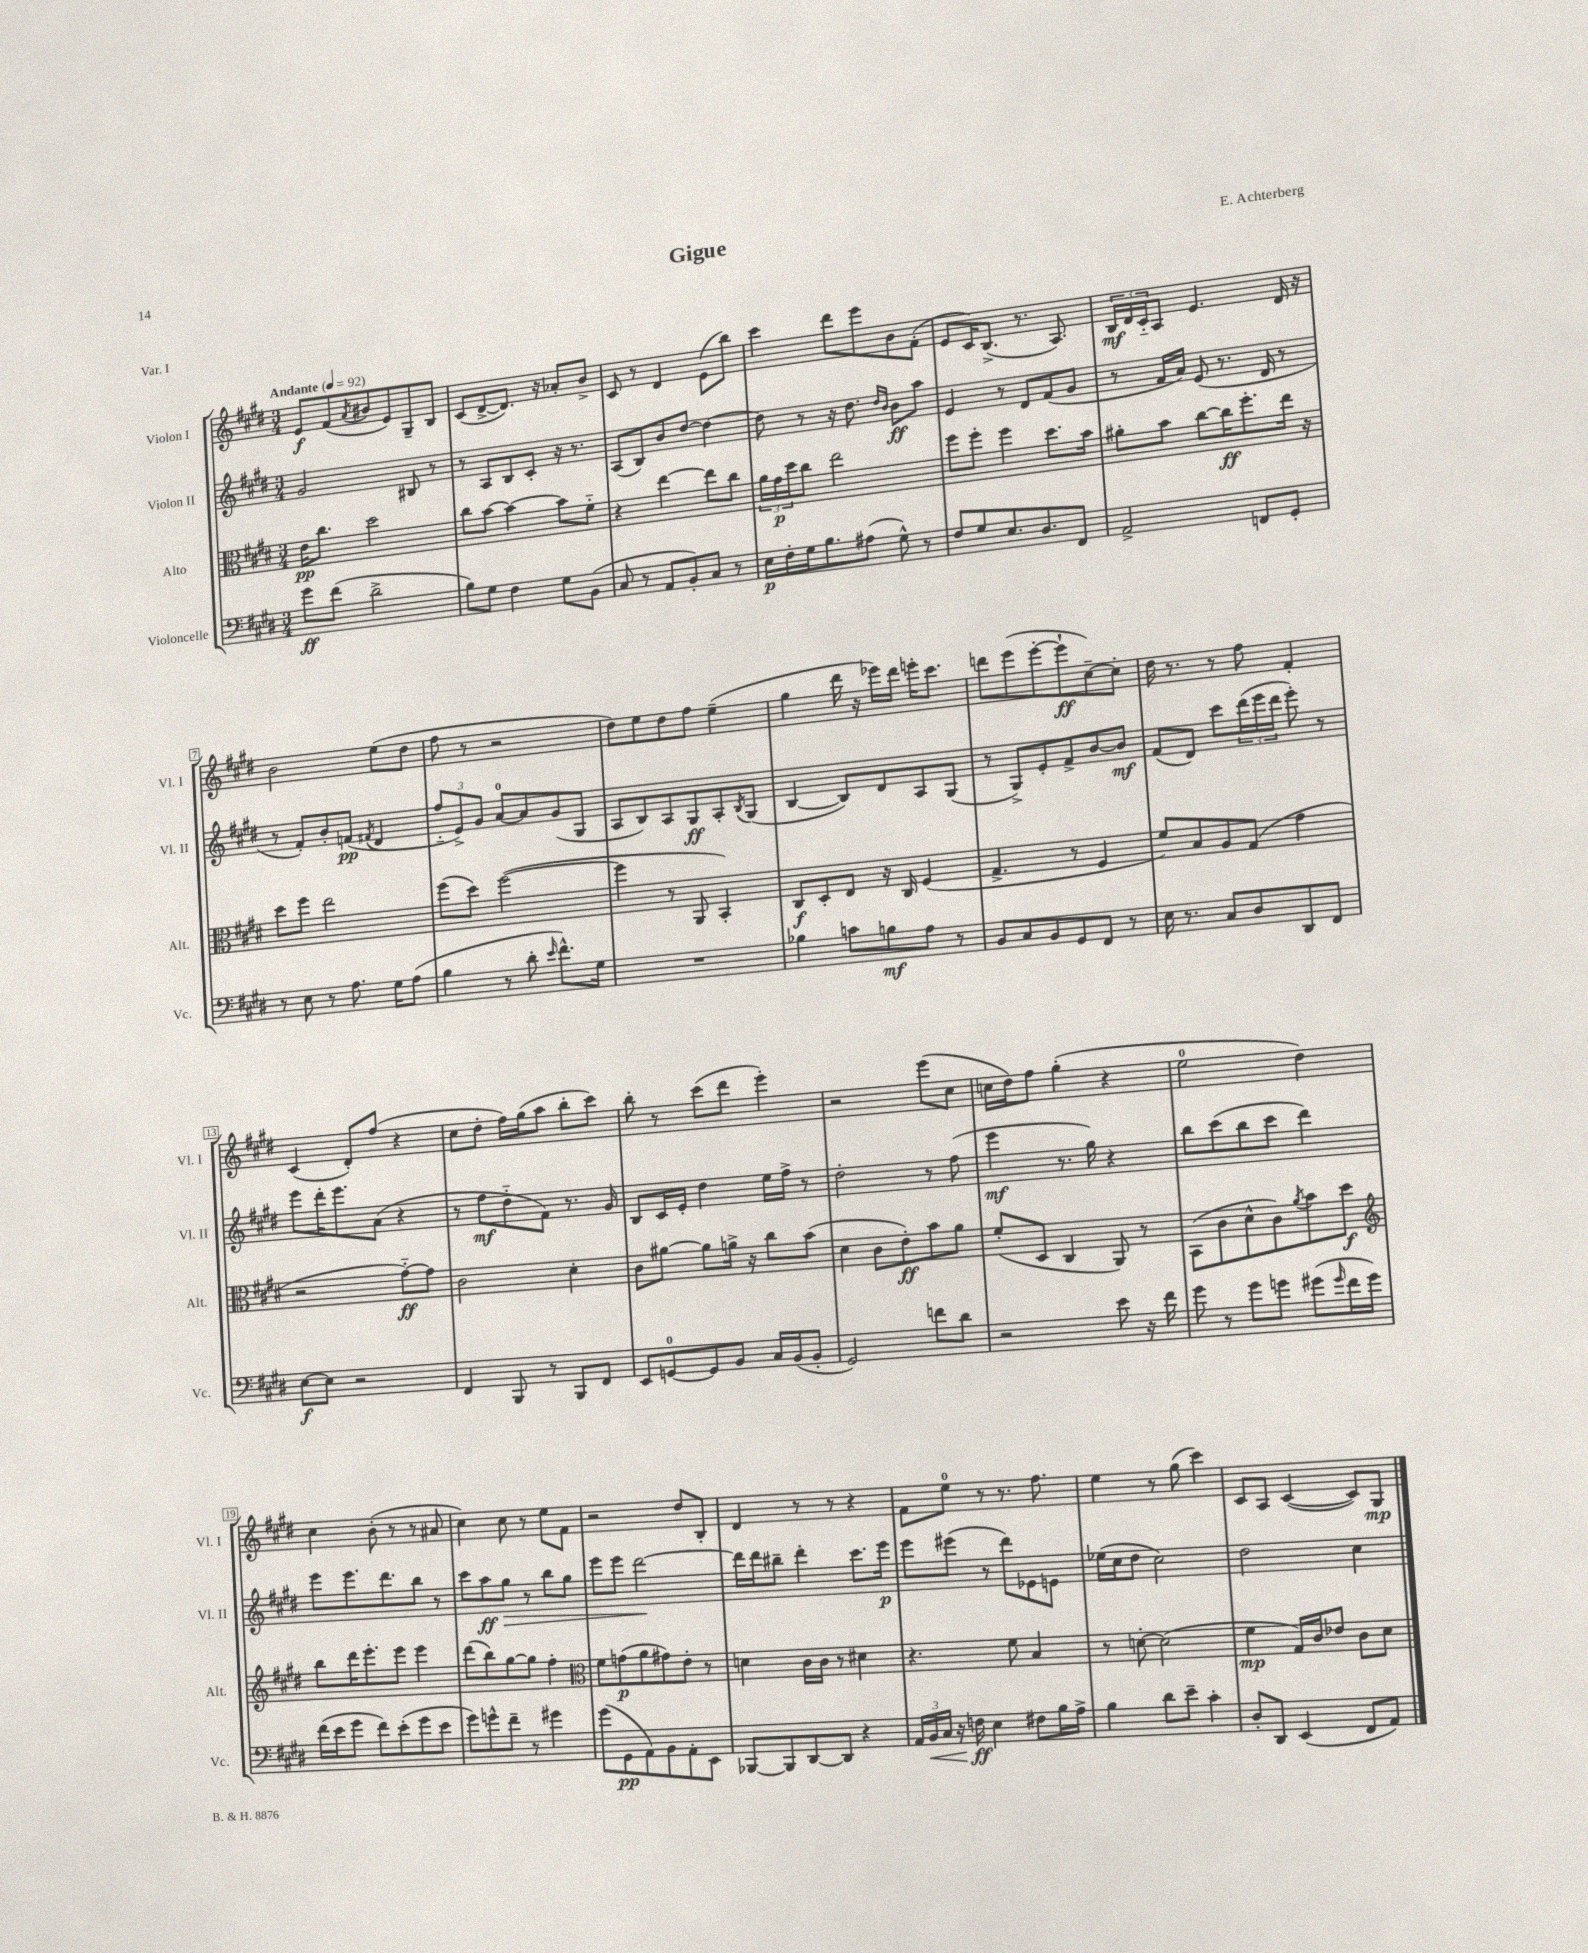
\header { title = "Gigue" composer = "E. Achterberg" piece = "Var. I" }
<<
\new StaffGroup <<
\new Staff = "s0" \with { instrumentName = "Violon I" shortInstrumentName = "Vl. I" } {
    \clef treble \key e \major \numericTimeSignature \time 3/4 \tempo "Andante" 4 = 92
    e'8\f fis'8( \acciaccatura { a'8 } bis'8 e'8) gis8-- b8 |
    cis'8( dis'8~-> dis'8.) r16 aes'8-. b'8-> |
    cis'8 r8 dis'4 e'8( b''8) |
    cis'''4 dis'''8 e'''8 b'8 fis'8-.( |
    e'8 cis'16) b8.->( r8. a8.) |
    \tuplet 3/2 { b16\mf dis'16 cis'16-_ } a8 e'4. dis'16 r16 |
    b'2 e''8( dis''8 |
    fis''8 r8 r2 |
    dis''8) e''8 dis''8 fis''8 e''4--( |
    gis''4 dis'''16 r16 ees'''16) dis'''16 e'''16-. cis'''8. |
    d'''8 e'''8( e'''8~-. e'''8-!\ff cis''8~--) cis''8-. |
    dis''16 r8. r8 fis''8 fis'4-. |
    cis'4( dis'8-.) fis''8( r4 |
    cis''8 dis''8-. fis''16) gis''16( a''8 b''8-. cis'''8) |
    b''8-. r8 cis'''8( dis'''8 e'''4-.) |
    r2 e'''8( cis''8 |
    c''16 dis''16) fis''8 gis''4-.( r4 |
    e''2-0 dis''4) |
    cis''4 b'8-.( r8 r8 ais'8 |
    cis''4) cis''8 r8 e''8 fis'8 |
    r2 dis''8 b8-. |
    dis'4 r8 r8 r4 |
    fis'8 e''8-0 r8 r8. fis''8. |
    e''4 r8 gis''8( cis'''4) |
    cis'8 a8 cis'4~( cis'8) gis8\mp \bar "|." |
}
\new Staff = "s1" \with { instrumentName = "Violon II" shortInstrumentName = "Vl. II" } {
    \clef treble \key e \major \numericTimeSignature \time 3/4
    gis'2 bis8 r8 |
    r8 a8 b8 cis'8-. r16 r8. |
    a8( b8) b'8 dis''8~ dis''4~ |
    dis''8 r8 r16 dis''8. \grace { dis''16 b'16 } b'8\ff a''8 |
    e'4 r8 dis'8 fis'8( gis'8 |
    r8 fis'16 a'16) e'8( r8. dis'16 r8 |
    r8 fis'8-.) b'8-. f'8\pp( \acciaccatura { fis'8 } dis'4 |
    \tuplet 3/2 { fis''8-_ e'8->) gis'8 } a'8-0~ a'8 gis'8( gis8 |
    a8 b8) a8 gis8\ff a8-. \acciaccatura { b8 } gis8( |
    b4~ b8) dis'8 a8 gis8( |
    r8 gis8->) e'8-. fis'8-> b'8~ b'8\mf |
    fis'8( dis'8) cis'''8 \tuplet 3/2 { dis'''16( e'''16 dis'''16 } e'''8-.) r8 |
    e'''8 dis'''16-. e'''8. a'8( r4 |
    r8 fis''8\mf dis''8-_ fis'8) r8. gis'16 |
    b8 cis'16 e'16-. dis''4 e''16 fis''16-> r8 |
    dis''2-. r8 fis''8( |
    e'''4\mf r8. gis''16) r4 |
    b''8 cis'''8( b''8 cis'''8 dis'''4) |
    e'''8 e'''8. dis'''8. b''8 r8 |
    cis'''8 a''8\ff gis''8\> r8 b''8 gis''8 |
    e'''8 e'''8 dis'''2~\! |
    dis'''16 dis'''16 bis''8-- dis'''4-. cis'''8. e'''16\p |
    e'''8 eis'''8( r8 dis'''8) ees'8 e'8 |
    ees''16( cis''16 dis''8 cis''2) |
    dis''2 cis''4 \bar "|." |
}
\new Staff = "s2" \with { instrumentName = "Alto" shortInstrumentName = "Alt." } {
    \clef alto \key e \major \numericTimeSignature \time 3/4
    e'16\pp cis''8. dis''2 |
    cis''8 b'8~ b'4~ b'8 fis'8-_ |
    r4 e''4~ e''8 cis''8 |
    \tuplet 3/2 { a'16 gis'16\p dis''16 } cis''8 e''2 |
    fis''8 fis''8-. fis''4 dis''8. b'16 |
    ais'8-. b'8 cis''8~ cis''16\ff fis''8.-. e''16 r16 |
    dis''8 fis''8 e''2 |
    fis''8( dis''8) fis''2~( |
    fis''4 r8 a,8 b,4-.) |
    cis8\f dis8-. e8 r16 cis16 fis4( |
    gis4.-> r8 fis4 |
    fis'8) b8 a8 gis8( gis'4 |
    r2 gis'8~-_\ff) gis'8 |
    cis'2 dis'4-. |
    cis'8 ais'8~ ais'8 a'16-> r16 cis''8 b'8( |
    dis'4 cis'8 e'8-.\ff) b'8 a'8 |
    fis'8-.( dis8 cis4 a,8) r8 |
    b,8( cis'8 dis'8-^ cis'8) \acciaccatura { a'8 } b'8 dis''8\f |
    \clef treble b''8 dis'''16 e'''8.-. e'''8 e'''4 |
    dis'''8( b''8) gis''8~ gis''8 fis''4-. |
    \clef alto fis'8 g'8\p( a'8 gis'8) e'8-. r8 |
    d'4 cis'16 cis'16 r8 dis'4 |
    r4. fis'8 b4 |
    r8 d'8~-. d'2( |
    fis'4\mp gis16) cis'16 ees'8 cis'8 dis'8 \bar "|." |
}
\new Staff = "s3" \with { instrumentName = "Violoncelle" shortInstrumentName = "Vc." } {
    \clef bass \key e \major \numericTimeSignature \time 3/4
    gis'8\ff fis'8( dis'2-> |
    b8) gis8 fis4 gis8 b,8( |
    cis8 r8 a,8 b,8-.) cis8 r8 |
    e16\p fis16-. gis16 b8. ais8( gis8-^) r8 |
    fis8 gis8 e8. dis8. fis,8 |
    a,2-> f,8 gis,8-. |
    r8 e8 r8 a8. gis16 a8( |
    b4 r8 dis'8-. \grace { e'16 } fis'8.-^) gis16 |
    R2. |
    bes4 c'8 b8\mf a8 r8 |
    b,8 cis8 b,8 gis,8 fis,8 r8 |
    e16 r8. cis8 dis8 dis,8 fis,8 |
    e8~\f e8 r2 |
    fis,4 b,,8 r8 b,,8 fis,8 |
    e,8 g,8-0~ g,8 b,8 cis16 b,16( b,8-. |
    gis,2) f'8 dis'8 |
    r2 e'8 r16 fis'16 |
    gis'8 r8 gis'8 g'8 gis'8( \grace { gis'16 } fis'16 gis'16) |
    fis'16( e'16 gis'8 fis'8) e'8-.( gis'8 e'8 |
    gis'8) g'8-^ fis'8-- r8 gis'4 |
    gis'8( gis,8\pp a,8) b,8 a,8-. e,8 |
    bes,,8~ bes,,8 dis,8~ dis,8 r4 |
    \tuplet 3/2 { a,16 b,16\< cis16 } r16 f16\ff\! e4 fis8 b16 a16-> |
    b4 dis'8 e'8-- cis'4-. |
    dis8-. dis,8 e,4( fis,8 a,8) \bar "|." |
}
>>
>>
\layout { \context { \Score \override BarNumber.stencil = #(make-stencil-boxer 0.1 0.3 ly:text-interface::print) } }
